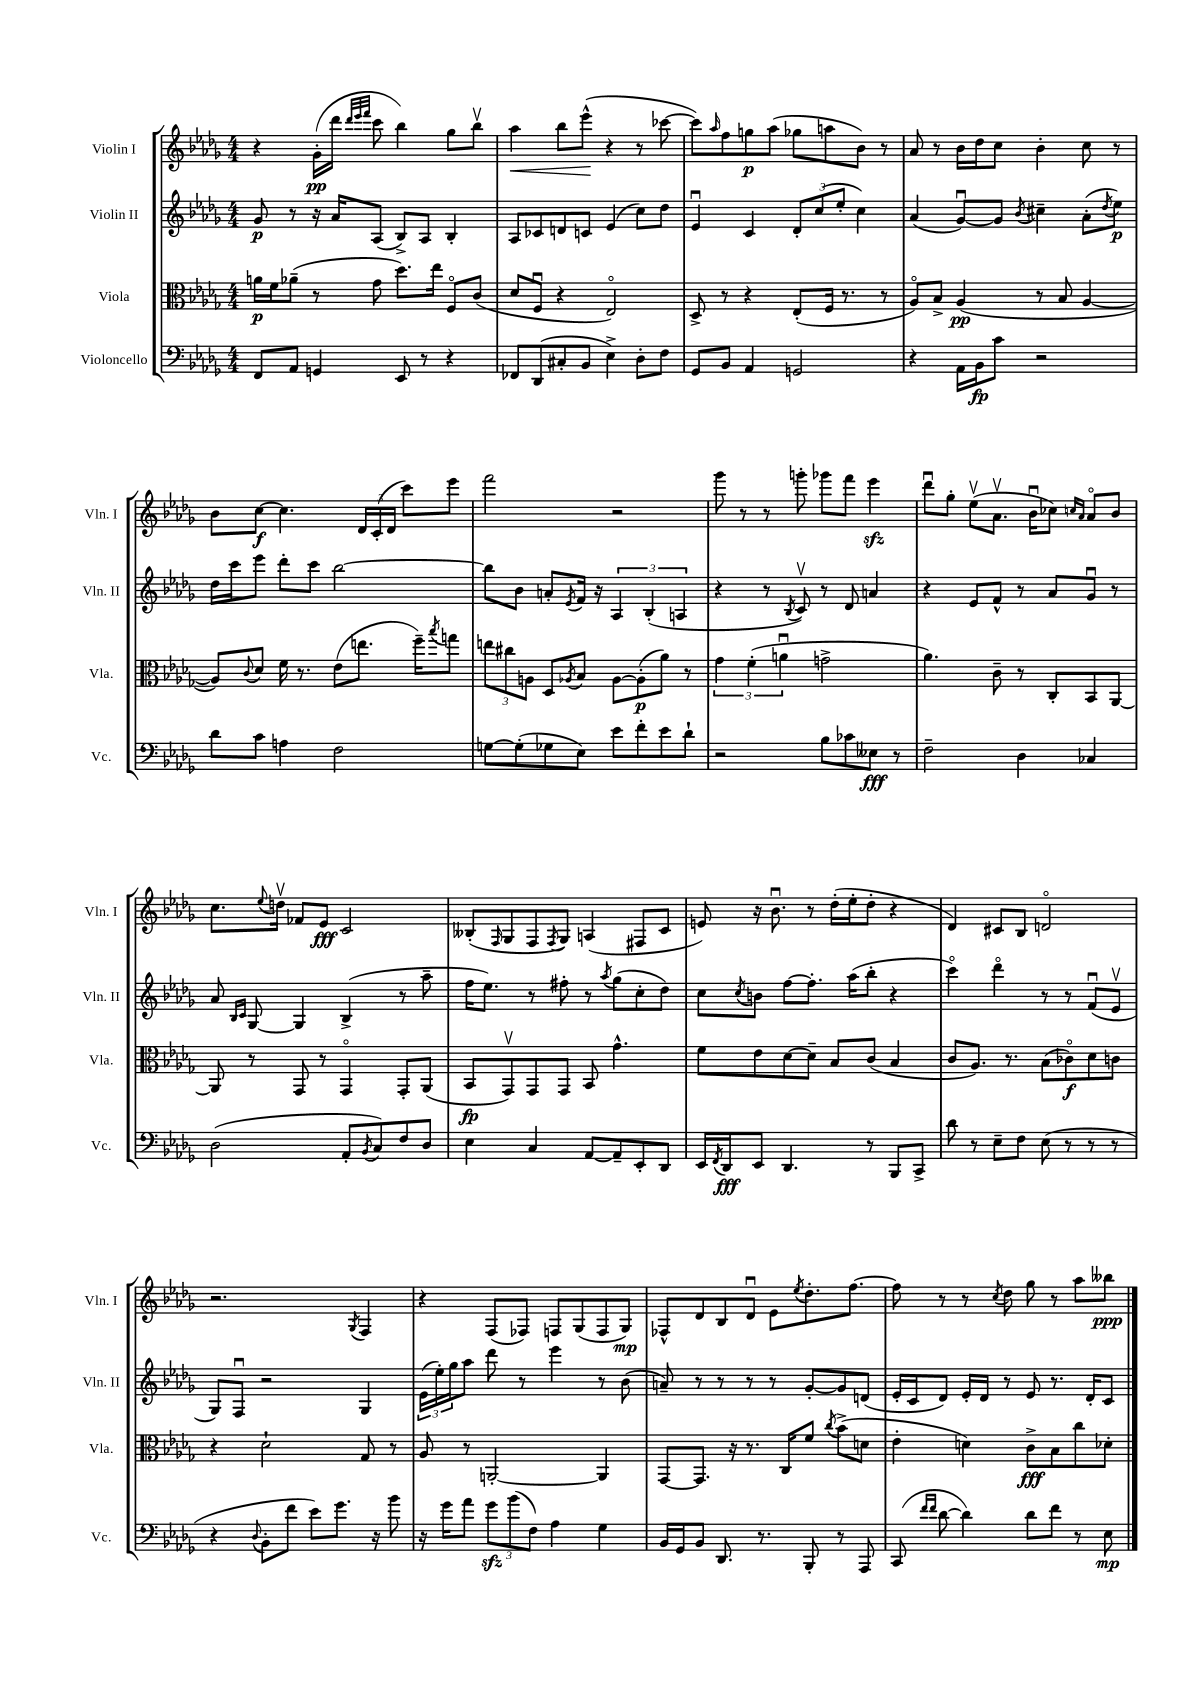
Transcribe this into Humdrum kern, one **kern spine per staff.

**kern	**dynam	**kern	**dynam	**kern	**dynam	**kern	**dynam
*part4	*part4	*part3	*part3	*part2	*part2	*part1	*part1
*staff4	*staff4	*staff3	*staff3	*staff2	*staff2	*staff1	*staff1
*I"Violoncello	*	*I"Viola	*	*I"Violin II	*	*I"Violin I	*
*I'Vc.	*	*I'Vla.	*	*I'Vln. II	*	*I'Vln. I	*
*clefF4	*	*clefC3	*	*clefG2	*	*clefG2	*
*k[b-e-a-d-g-]	*	*k[b-e-a-d-g-]	*	*k[b-e-a-d-g-]	*	*k[b-e-a-d-g-]	*
*M4/4	*	*M4/4	*	*M4/4	*	*M4/4	*
=1	=1	=1	=1	=1	=1	=1	=1
8FF/L	.	16an\LL	p	8g-/	p	4r	.
.	.	16f\J	.	.	.	.	.
8AA-/J	.	(8a-X~\J	.	8r	.	.	.
4GGn/	.	8r	.	16r	.	(16g-'\LL	pp
.	.	.	.	16a-/KL	.	16ddd-\JJ	.
.	.	.	.	.	.	32qqddd-/LLL	.
.	.	.	.	.	.	32qqeee-/	.
.	.	.	.	.	.	32qqfff/JJJ	.
.	.	8g-\	.	(8A-/J	.	8ccc\	.
8EE-/	.	8.dd-\L)	.	8B-^/L)	.	4bb-\)	.
8r	.	.	.	8A-/J	.	.	.
.	.	16ee-\Jk	.	.	.	.	.
4r	.	8F/L	.	4B-'/	.	8gg-\L	.
.	.	(8c/J	.	.	.	8bb-v\J	.
=2	=2	=2	=2	=2	=2	=2	=2
!	!	!	!	!	!	!	!LO:HP:b
8FF-X/L	.	8d-/L	.	8A-/L	.	4aa-\	<
(8DD-/	.	8Fu/J	.	8c-X/	.	.	.
8C#X'/	.	4r	.	8dn/	.	8bb-\L	.
8BB-/J	.	.	.	8cn/J	.	(8eee-^^\J	.
4E-^\)	.	2E-/)	.	(4e-/	.	4r	[
8D-'\L	.	.	.	8cc\L)	.	8r	.
8F\J	.	.	.	8dd-\J	.	[8ccc-X\	.
=3	=3	=3	=3	=3	=3	=3	=3
8GG-/L	.	8D-^/	.	4e-u/	.	8ccc-\L])	.
.	.	.	.	.	.	16qqaa-/	.
8BB-/J	.	8r	.	.	.	8ff\	.
4AA-/	.	4r	.	4c/	.	8ggn\	p
.	.	.	.	.	.	(8aa-\J	.
2GGn/	.	(8E-'/L	.	12d-'/L	.	8gg-X\L	.
.	.	.	.	(12cc/	.	.	.
.	.	16F/Jk	.	.	.	8aan\	.
.	.	.	.	12ee-'/J	.	.	.
.	.	8.r	.	.	.	.	.
.	.	.	.	4cc\)	.	8b-\J)	.
.	.	8r	.	.	.	8r	.
=4	=4	=4	=4	=4	=4	=4	=4
4r	.	8A-/L)	.	(4a-/	.	8a-/	.
.	.	8B-^/J	.	.	.	8r	.
16AA-\LL	.	(4A-/	pp	[8g-u/L)	.	16b-\LL	.
16BB-\J	fp	.	.	.	.	16dd-\J	.
8c\J	.	.	.	8g-/J]	.	8cc\J	.
.	.	.	.	8qb-/	.	.	.
2r	.	8r	.	4cc#X~\	.	4b-'\	.
.	.	8B-/	.	.	.	.	.
.	.	[4A-/	.	(8a-'\L	.	8cc\	.
.	.	.	.	8qdd-/	.	.	.
.	.	.	.	8ee-\J)	p	8r	.
!!LO:LB:g=z
=5	=5	=5	=5	=5	=5	=5	=5
8d-\L	.	8A-/L])	.	16dd-\LL	.	8b-\L	.
.	.	.	.	16ccc\J	.	.	.
.	.	8qqc/	.	.	.	.	.
8c\J	.	8d-/J	.	8eee-\J	.	[8cc\J	f
4An\	.	16f\	.	8ddd-'\L	.	4.cc\]	.
.	.	8.r	.	.	.	.	.
.	.	.	.	8ccc\J	.	.	.
2F\	.	(8e-\L	.	[2bb-\	.	.	.
.	.	8.een\J	.	.	.	24d-/LL	.
.	.	.	.	.	.	(24c'/	.
.	.	.	.	.	.	24d-/JJ	.
.	.	.	.	.	.	8ccc\L)	.
.	.	16ff~\KL)	.	.	.	.	.
.	.	8qbb-/	.	.	.	.	.
.	.	8ggn\J	.	.	.	8eee-\J	.
=6	=6	=6	=6	=6	=6	=6	=6
[8Gn\L	.	12een\L	.	8bb-\L]	.	2fff\	.
.	.	12cc#X\	.	.	.	.	.
(8G'\]	.	.	.	8b-\J	.	.	.
.	.	12An\J	.	.	.	.	.
8G-X\	.	8D-/L	.	8an'/L	.	.	.
.	.	8qA-X/	.	8qe-/	.	.	.
8E-\J)	.	8B-/J	.	16f/Jk	.	.	.
.	.	.	.	16r	.	.	.
8e-\L	.	[8A-\L	.	6A-/	.	2r	.
8f'\	.	(8A-'\]	p	.	.	.	.
.	.	.	.	(6B-'/	.	.	.
8e-\	.	8a-\J)	.	.	.	.	.
.	.	.	.	6An/	.	.	.
8d-`\J	.	8r	.	.	.	.	.
=7	=7	=7	=7	=7	=7	=7	=7
2r	.	6g-\	.	4r	.	8ggg-\	.
.	.	.	.	.	.	8r	.
.	.	(6f'\	.	.	.	.	.
.	.	.	.	8r	.	8r	.
.	.	6anu\	.	.	.	.	.
.	.	.	.	8qB-/	.	.	.
.	.	.	.	8cv/)	.	8gggn'\	.
8B-\L	.	2gn^\	.	8r	.	8ggg-X\L	.
8c-X\	.	.	.	8d-/	.	8fff\J	.
8E--X\J	fff	.	.	4an/	.	4eee-zz\	.
8r	.	.	.	.	.	.	.
=8	=8	=8	=8	=8	=8	=8	=8
2F~\	.	4.a-\)	.	4r	.	8ddd-u\L	.
.	.	.	.	.	.	8gg-'\J	.
.	.	.	.	8e-/L	.	(8ee-v\L	.
.	.	8c~\	.	8f^^/J	.	8.a-v\J	.
4D-\	.	8r	.	8r	.	.	.
.	.	.	.	.	.	16b-u\KL	.
.	.	8C'/L	.	8a-/L	.	8cc-X\J)	.
.	.	.	.	.	.	16qqccn/LL	.
.	.	.	.	.	.	16qqa-/JJ	.
4C-X/	.	8BB-/	.	8g-u/J	.	8a-/L	.
.	.	[8AA-/J	.	8r	.	8b-/J	.
!!LO:LB:g=z
=9	=9	=9	=9	=9	=9	=9	=9
(2D-\	.	8AA-/]	.	8a-/	.	8.cc\L	.
.	.	.	.	16qqB-/LL	.	.	.
.	.	.	.	16qqc/JJ	.	.	.
.	.	8r	.	[8G-/	.	.	.
.	.	.	.	.	.	8qqee-/	.
.	.	.	.	.	.	16ddnv\Jk	.
.	.	8GG-/	.	4G-/]	.	8f-X/L	.
.	.	8r	.	.	.	8e-/J	fff
8AA-'/L	.	4GG-/	.	(4B-^/	.	2c/	.
8qBB-/	.	.	.	.	.	.	.
8C/)	.	.	.	.	.	.	.
8F/	.	8GG-'/L	.	8r	.	.	.
8D-/J	.	(8AA-/J	.	8aa-~\	.	.	.
=10	=10	=10	=10	=10	=10	=10	=10
4E-\	.	8BB-/L	fp	16ff\KL	.	(8B--X'/L	.
.	.	.	.	8.ee-\J)	.	.	.
.	.	.	.	.	.	16qqF/	.
.	.	8GG-v/)	.	.	.	8G-/	.
4C/	.	8GG-/	.	8r	.	8F/	.
.	.	.	.	.	.	8qF/	.
.	.	8GG-/J	.	8ff#X'\	.	8G-/J)	.
[8AA-/L	.	8BB-/	.	8r	.	(4An/	.
.	.	.	.	8qaa-/	.	.	.
8AA-~/]	.	4.g-^^\	.	(8gg-\L	.	.	.
8EE-'/	.	.	.	8cc'\	.	8F#X/L	.
8DD-/J	.	.	.	8dd-\J)	.	8c/J	.
=11	=11	=11	=11	=11	=11	=11	=11
16EE-/LL	.	8f\L	.	8cc\L	.	8en/)	.
8qFF/	.	.	.	.	.	.	.
16DD-/J	fff	.	.	.	.	.	.
.	.	.	.	8qcc/	.	.	.
8EE-/J	.	8e-\	.	8bn\J	.	16r	.
.	.	.	.	.	.	8.b-u\	.
4.DD-/	.	[8d-\	.	[8ff\L	.	.	.
.	.	8d-~\J]	.	8.ff'\J]	.	8r	.
.	.	8B-/L	.	.	.	(16dd-'\LL	.
.	.	.	.	(16aa-\KL	.	16ee-'\J	.
8r	.	(8c/J	.	8bb-'\J	.	8dd-'\J	.
8BBB-/L	.	4B-/	.	4r	.	4r	.
8CC^/J	.	.	.	.	.	.	.
=12	=12	=12	=12	=12	=12	=12	=12
8d-\	.	8c/L	.	4ccc\)	.	4d-/)	.
8r	.	8.A-/J)	.	.	.	.	.
8E-~\L	.	.	.	4ddd-\	.	8c#X/L	.
.	.	8.r	.	.	.	.	.
8F\J	.	.	.	.	.	8B-/J	.
(8E-\	.	(8B-\L	.	8r	.	2dn/	.
8r	.	8c-X\)	f	8r	.	.	.
8r	.	8d-\	.	(8fu/L	.	.	.
8r	.	8cn\J	.	8e-v/J	.	.	.
!!LO:LB:g=z
=13	=13	=13	=13	=13	=13	=13	=13
4r	.	4r	.	8G-/L)	.	2.r	.
.	.	.	.	8Fu/J	.	.	.
8qqD-/	.	.	.	.	.	.	.
8BB-'\L	.	2d-`\	.	2r	.	.	.
8f\J	.	.	.	.	.	.	.
8e-\L)	.	.	.	.	.	.	.
8.g-\J	.	.	.	.	.	.	.
.	.	.	.	.	.	8qG-/	.
.	.	8G-/	.	4G-/	.	4F/	.
16r	.	.	.	.	.	.	.
8b-\	.	8r	.	.	.	.	.
=14	=14	=14	=14	=14	=14	=14	=14
16r	.	8A-/	.	(24e-\LL	.	4r	.
.	.	.	.	24ee-'\)	.	.	.
16g-\KL	.	.	.	.	.	.	.
.	.	.	.	24gg-\J	.	.	.
8a-\J	.	8r	.	8aa-\J	.	.	.
12g-zz\L	.	[2AAn'/	.	8ddd-\	.	(8F/L	.
(12b-\	.	.	.	.	.	.	.
.	.	.	.	8r	.	8F-X/J)	.
12F\J)	.	.	.	.	.	.	.
4A-\	.	.	.	4eee-\	.	8Fn/L	.
.	.	.	.	.	.	(8G-/	.
4G-\	.	4AA/]	.	8r	.	8F/	.
.	.	.	.	(8b-\	.	8G-/J)	mp
=15	=15	=15	=15	=15	=15	=15	=15
16BB-/LL	.	[8GG-/L	.	8an~/)	.	8F-X^^/L	.
16GG-/J	.	.	.	.	.	.	.
8BB-/J	.	8.GG-/J]	.	8r	.	8d-/	.
8.DD-/	.	.	.	8r	.	8B-/	.
.	.	16r	.	.	.	.	.
.	.	8.r	.	8r	.	8d-u/J	.
8.r	.	.	.	.	.	.	.
.	.	.	.	8r	.	8e-\L	.
.	.	16C/KL	.	.	.	.	.
.	.	.	.	.	.	8qee-/	.
8BBB-'/	.	8f/J	.	[8g-'/L	.	8.dd-'\	.
.	.	8qcc/	.	.	.	.	.
8r	.	(8b-^\L	.	8g-/]	.	.	.
.	.	.	.	.	.	[8.ff\J	.
8AAA-/	.	8dn\J	.	(8dn/J	.	.	.
=16	=16	=16	=16	=16	=16	=16	=16
(8CC/	.	4e-'\	.	16e-'/LL	.	8ff\]	.
.	.	.	.	16c/J	.	.	.
16qqf/LL	.	.	.	.	.	.	.
16qqf/JJ	.	.	.	.	.	.	.
[8d-\	.	.	.	8d-/J)	.	8r	.
4d-\])	.	4dn\)	.	16e-'/LL	.	8r	.
.	.	.	.	16d-/JJ	.	.	.
.	.	.	.	.	.	8qcc/	.
.	.	.	.	8r	.	8dd-\	.
8d-\L	.	8c^\L	fff	8e-/	.	8gg-\	.
8f\J	.	8B-\	.	8.r	.	8r	.
8r	.	8cc\	.	.	.	8aa-\L	.
.	.	.	.	16d-'/KL	.	.	.
8E-\	mp	8d-X'\J	.	8c/J	.	8bb--X\J	ppp
==	==	==	==	==	==	==	==
*-	*-	*-	*-	*-	*-	*-	*-
